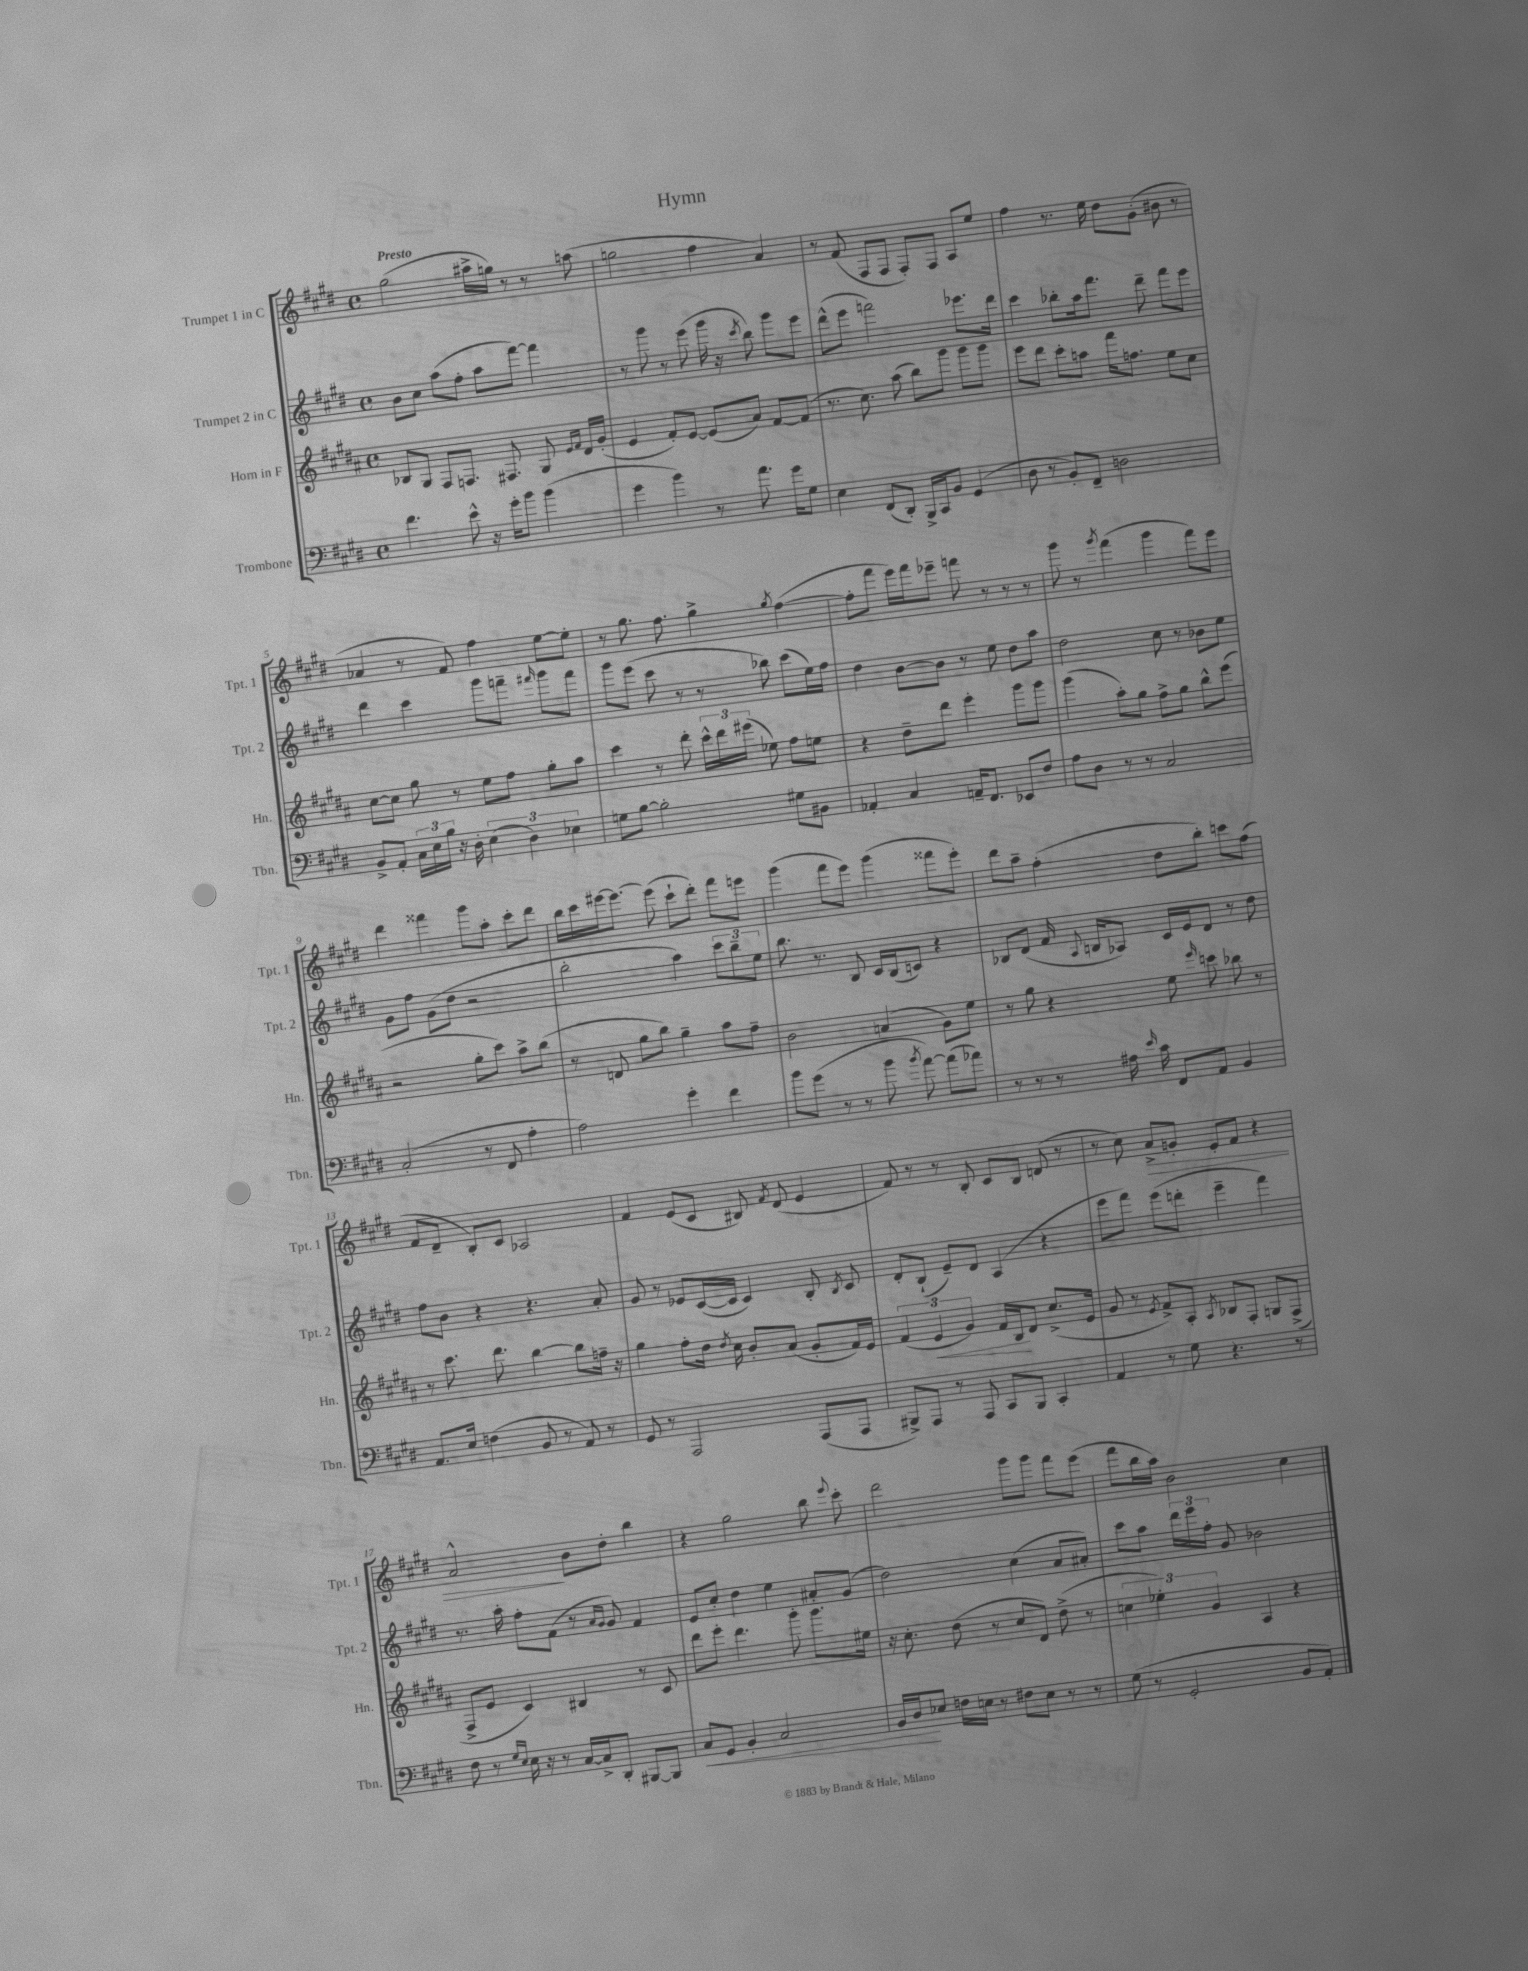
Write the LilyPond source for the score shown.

\header { title = "Hymn" }
<<
\new StaffGroup <<
\new Staff = "s0" \with { instrumentName = "Trumpet 1 in C" shortInstrumentName = "Tpt. 1" } {
    \clef treble \key e \major \defaultTimeSignature \time 4/4 \tempo "Presto"
    \autoBeamOff gis''2( ais''16[-> g''16]) r8 r8 a''8( |
    g''2 fis''4 a'4) |
    r8 fis'8( fis8[ fis8] fis8[-.) fis8] a8[ e''8] |
    fis''4 r8. e''16 dis''8[ gis'8]-.( bis'8 r8 |
    aes'4 r8 fis'8) fis''4 e''8[~ e''8]-. |
    r8 gis''8. fis''8. gis''4-> \acciaccatura { gis''8 } fis''4~( |
    fis''8[-. fis'''8] e'''16[) fis'''16 ees'''8]-- f'''8 r8 r8 r8 |
    gis'''8 r8 \acciaccatura { gis'''8 } fis'''4( gis'''4 fis'''8[) e'''8] |
    dis'''4 fisis'''4 gis'''8[ a''8]-. cis'''8[-. dis'''8] |
    b''16[ cis'''16 eis'''16~ eis'''8.]~ eis'''8( cis'''8[-! dis'''8]-.) fis'''8[ e'''8] |
    gis'''4( fis'''8[ e'''8]) gis'''4( fisis'''8[ e'''8]-.) |
    dis'''8[ a''8]-- fis''4-.( dis''8[ b''8]-.) c'''8[ fis''8]( |
    fis'8[ dis'8]-- b8[-.) cis'8] aes2 |
    fis'4 e'8[( cis'8] bis8) \acciaccatura { fis'8 } dis'8( e'4 |
    fis'8) r8 r8 b8-. cis'8[ b8] d'8( r8 |
    r8 cis''8) a'8[->\> g'8]-. e'8[-. fis'8] r4 |
    a'2-^\! b'8[ dis''8]-. b''4 |
    r4 gis''2 b''8 \appoggiatura { e'''8 } cis'''8-. |
    dis'''2 gis'''8[ gis'''8] fis'''8[ e'''8]( |
    fis'''8[ b''16 a''16]) b'2 cis''4 \bar "|." |
}
\new Staff = "s1" \with { instrumentName = "Trumpet 2 in C" shortInstrumentName = "Tpt. 2" } {
    \clef treble \key e \major \defaultTimeSignature \time 4/4
    \autoBeamOff b'8[ cis''8] a''8[( fis''8]-. a''8[ fis'''8]~) fis'''4 |
    r8 gis'''8 r8 e'''8( gis'''16 r16 \acciaccatura { cis'''8 } b''8) gis'''8[ e'''8] |
    dis'''8[-^( e'''8] f'''2) ees'''8.[ dis'''16] |
    cis'''4 bes''8[-. a''16 fis'''8.] dis'''8-- fis'''8[ e'''8] |
    dis'''4 cis'''4 gis'''8[ f'''8]-- \grace { fis'''16 } gis'''8[ fis'''8] |
    gis'''8[ e'''8]( cis'''8 r8 r8 bes''8) cis'''8[( e''16) fis''16] |
    dis''4 b'8[~ b'8] r8 e''8 dis''8[ a''8] |
    dis''2 cis''8 r8 bes'8[ e''8] |
    gis'8[ fis''8] gis'8[( dis''8] r2 |
    b''2-. a''4) \tuplet 3/2 { cis'''8[ b''8-- e''8] } |
    b''8. r8. b8 cis'16[ b16( c'8]) r4 |
    bes8[ dis'8]( fis'16 \appoggiatura { a8 } b16[ aes8]) cis'16[ e'16 dis'8] r8 dis''8 |
    fis''8[ b'8] r4 r4. a'8-. |
    gis'8 r8 ees'8[ cis'16~( cis'16] cis'4) b8-. \acciaccatura { b8 } cis'8 |
    dis'8[-. b8]-!( e'8[--) dis'8] a4( r4 |
    e'''8[ fis'''8]) e'''8[( d'''8]-. e'''4-- fis'''4) |
    r8. a''16-. fis''8[-. fis'8]( r8 \grace { a'16[ gis'16] } gis'8) fis'4 |
    e'8[ cis''8]-. dis''4 e''4 ais'8[-. gis'8]( |
    dis''2) cis''4( a'8[ ais'8]-.) |
    cis'''8[ a''8] \tuplet 3/2 { dis'''16[ e'''16 fis''16]-. } gis'8 bes'2 \bar "|." |
}
\new Staff = "s2" \with { instrumentName = "Horn in F" shortInstrumentName = "Hn." } {
    \clef treble \key b \major \defaultTimeSignature \time 4/4
    \autoBeamOff bes8[ gis8] fis8[ f8.] fis8. gis8 \grace { e'16[ fis'16] } dis'16[ gis'16]-.( |
    e'4 fis'8[-.) e'8]~ e'8[( ais'8]) fis'8[~ fis'8]( |
    r8. cis''8.) ais''8( b''8[) gis'''8] gis'''8[ gis'''8] |
    e'''8[ dis'''8] cis'''8[-. a''8] fis'''16[ f''8.] e''8[ cis''8] |
    cis''8[~ cis''8] gis''8 r8 e''8[ fis''8] gis''8[-. ais''8] |
    cis'''4 r8 dis'''8-. \tuplet 3/2 { cis'''16[-^ dis'''16 eis'''16]( } ees''8) fis''8[ e''8] |
    r4 dis''8[-- dis'''8] e'''4-. gis'''8[ gis'''8] |
    gis'''4( ais''8[-.) gis''8] fis''8[-> gis''8] b''8[-^ e'''8]( |
    r2 gis''8[-. cis'''8]) ais''8[-> b''8]( |
    r8 d'8 gis''8[ b''8]) gis''4-- ais''8[ fis''8]-- |
    b'2 a'4( gis'8[) e''8] |
    r8 gis''8 r4 e''8 \grace { e'''16 } c'''8 bes''8 r8 |
    r8 cis'''8. dis'''8. b''4~ b''8[ f''16]-- r16 |
    gis''4 fis''8[-. dis''16] \acciaccatura { dis''8 } cis''16 b'8[-. ais'8]( gis'8[-. fis'16) e'16] |
    \tuplet 3/2 { fis'4( e'4\< gis'4) } fis'16[ b16\! dis'8] cis''8.[->( e'16] |
    gis'8 r8 \acciaccatura { e'8 } fis'8[->) ais8]-. \acciaccatura { ais8 } bes8[ fis8]-. g8[ fis8]->( |
    fis8[-> e'8] cis'4) bis4 r8 cis'8 |
    dis'''8[ e'''8]-. dis'''4. gis'''8-. gis'''8.[ eis''16] |
    r16 cis''8.-. dis''8( r8 cis''8[ dis'8]) dis''8->( r8 |
    \tuplet 3/2 { c''4 ees''4-.) gis'4 } ais4 r4 \bar "|." |
}
\new Staff = "s3" \with { instrumentName = "Trombone" shortInstrumentName = "Tbn." } {
    \clef bass \key e \major \defaultTimeSignature \time 4/4
    \autoBeamOff fis'4. e'8-^ r16 gis'16[-. b'8] b'4( |
    gis'4 b'4) r8 a'8. gis'16[ gis8] |
    e4 fis,8[( dis,8]-.) b,,16[-> cis,16 b,8] gis,4( |
    dis8 r8 b,8[-.) fis,8]-- d2 |
    b,8[-> a,8]-. \tuplet 3/2 { cis16[ e16 b16] } r16 dis16-. \tuplet 3/2 { e4( dis4) ees4 } |
    g8[ b8]~ b2-. gis8[ bis,8] |
    aes,4-. cis4 a,16[-- fis,8.] ees,8[ fis8] |
    a8[ dis8] r8 r8 cis2 |
    cis2-.( r8 fis,8 a4-. |
    a2) gis'4-. fis'4 |
    b'8[ gis'8]( r8 r8 b'8 \acciaccatura { b'8 } a'8~) a'8[( aes'8]) |
    r8 r8 r8 ais16 \grace { e'16 } cis'16 fis,8[ a,8] b,4 |
    a,8.[ e16] f4( b,8 r8 a,8) r8 |
    gis,8 r8 a,,2 a,,8[( a,,8] |
    bis,,8[->) a,,8] r8 a,,8 cis,8[ bis,,8] cis,4-. |
    a,4 r8 gis8 r4. r8 |
    fis8 r8 \grace { gis16[ e16] } e16 r16 r8 cis16[~ cis16-> dis,8]-. bis,,8[~ bis,,8] |
    cis8[\< gis,8] b,4-. cis2 |
    b,16[ dis16\! ees8] f16[ e16] r8 fis8[ e8] r8 r8 |
    gis8( r8 gis,2-. b,8[ a,8]-.) \bar "|." |
}
>>
>>
